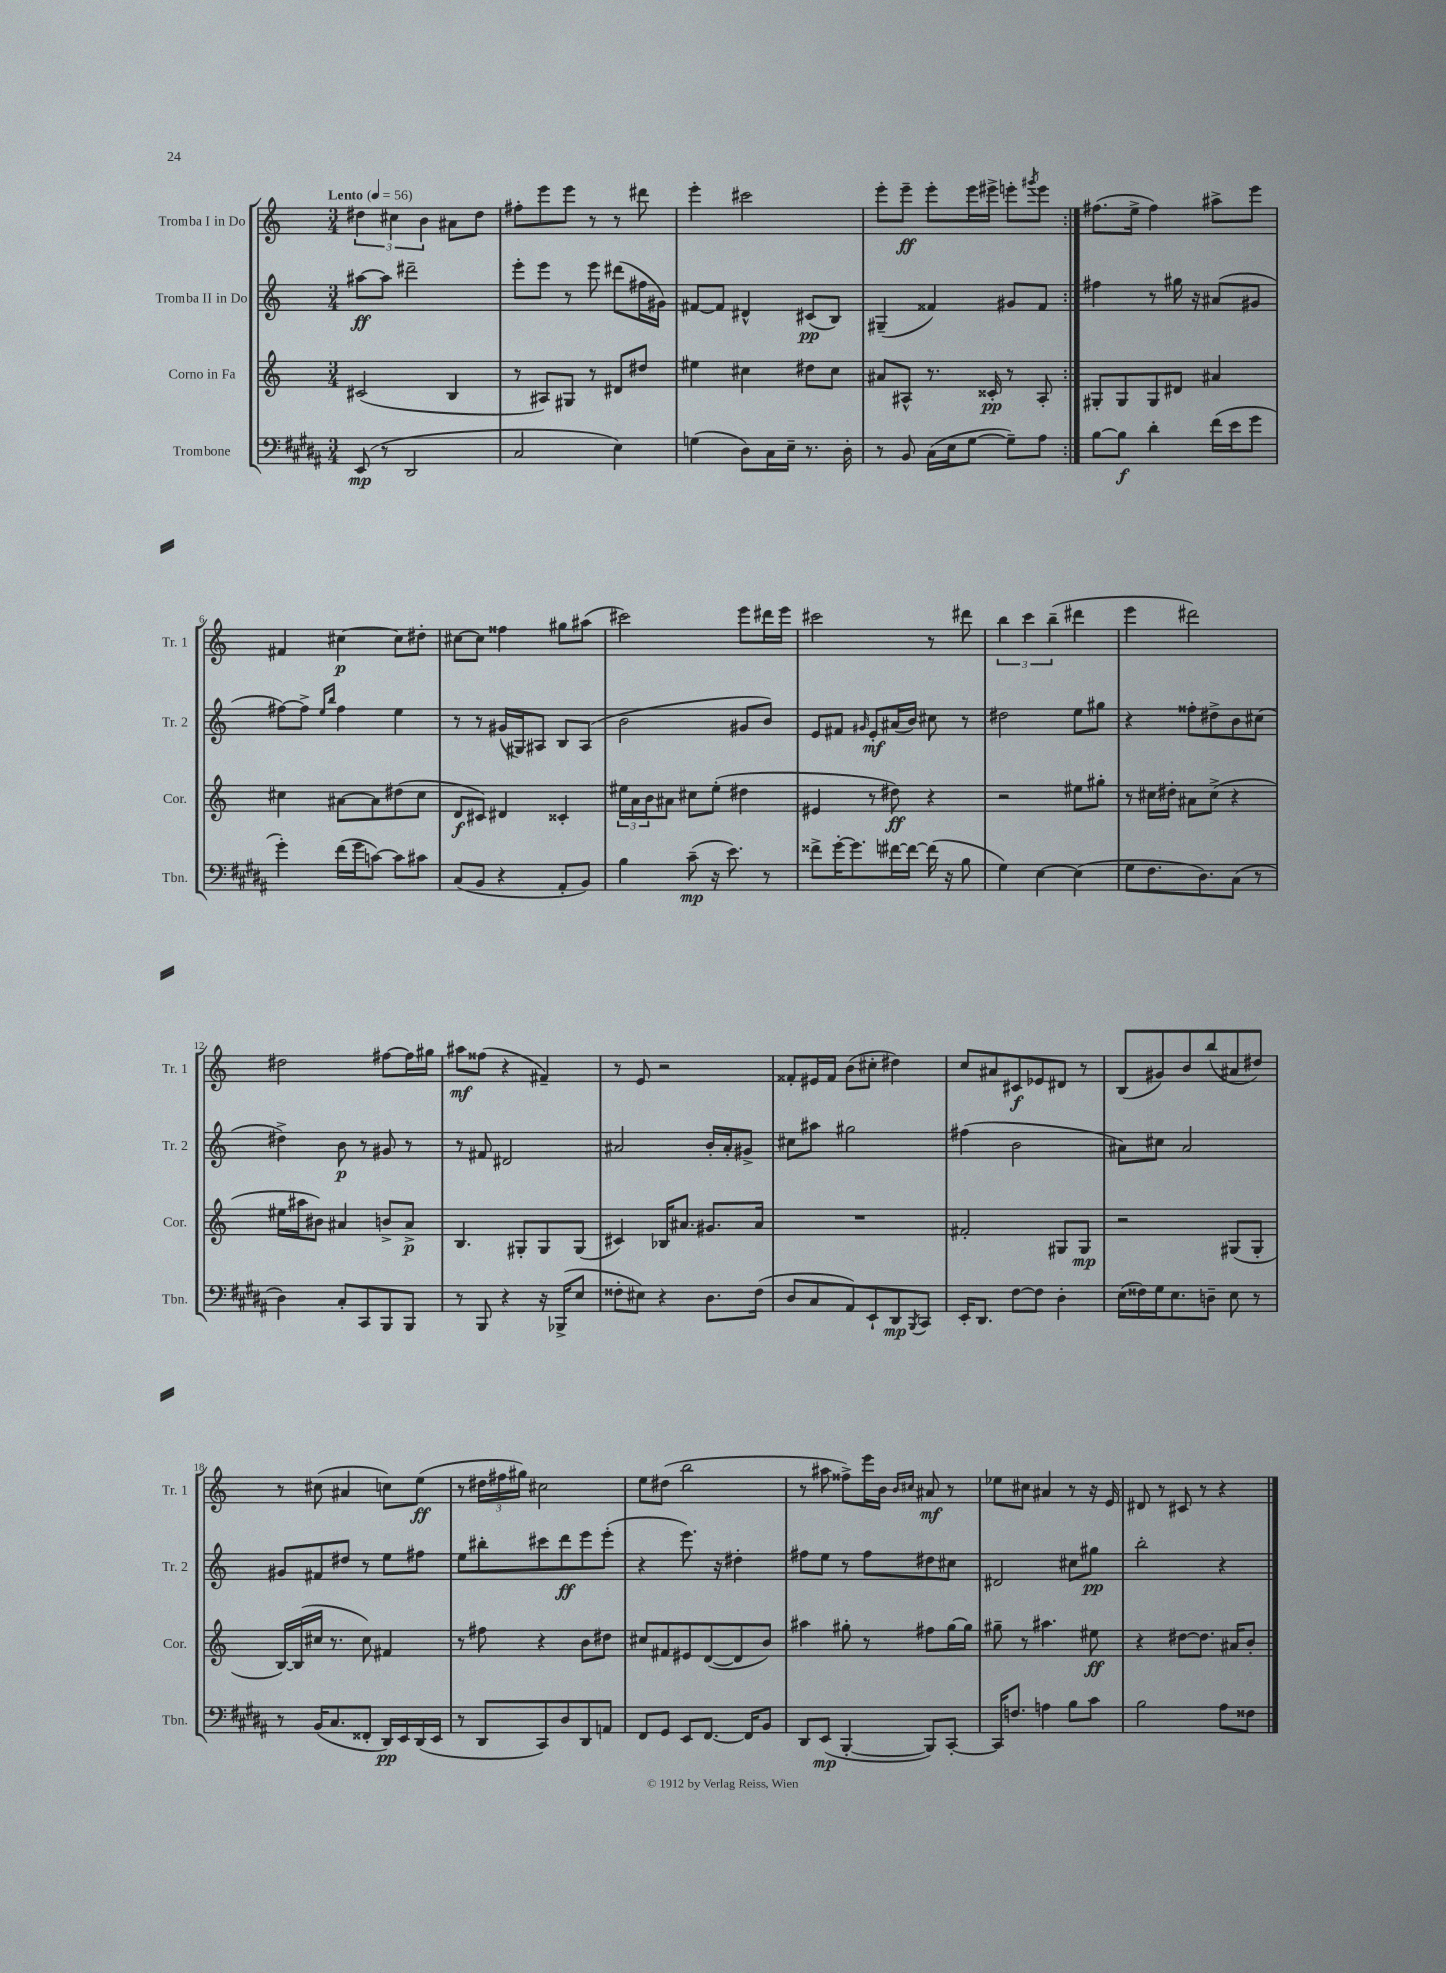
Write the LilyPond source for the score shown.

<<
\new StaffGroup <<
\new Staff = "s0" \with { instrumentName = "Tromba I in Do" shortInstrumentName = "Tr. 1" } {
    \clef treble \key c \major \numericTimeSignature \time 3/4 \tempo "Lento" 4 = 56
    \repeat volta 2 { \tuplet 3/2 { dis''4 cis''4 b'4 } ais'8 dis''8 |
    fis''8-. e'''8 e'''8 r8 r8 dis'''8 |
    e'''4-. cis'''2 |
    e'''8-. e'''8--\ff e'''8-. e'''16 eis'''16-> e'''8-. \acciaccatura { gis'''8 } e'''8 | }
    fis''8.( e''16-> fis''4) ais''8-> e'''8 |
    fis'4 cis''4~\p cis''8 dis''8-. |
    cis''8~ cis''8 fisis''4 gis''8 ais''8( |
    cis'''2) e'''8 dis'''16 e'''16 |
    cis'''2 r8 dis'''8 |
    \tuplet 3/2 { b''4 c'''4 b''4--( } dis'''4 |
    e'''4 dis'''2) |
    dis''2 fis''8~ fis''16 gis''16 |
    ais''8\mf fisis''8( r4 fis'4--) |
    r8 e'8 r2 |
    fisis'8-. eis'16 fisis'16 b'8( cis''8-. dis''4) |
    c''8 ais'8 cis'8\f ees'8 dis'8 r8 |
    b8( gis'8) b'8 b''8( ais'8 dis''8) |
    r8 cis''8( ais'4 c''8) e''8\ff( |
    r8 \tuplet 3/2 { dis''16 fis''16 gis''16) } cis''2 |
    e''8 dis''8( b''2 |
    r8 ais''8 fisis''8->) e'''16 b'16 \grace { b'16 cis''16 } ais'8\mf r8 |
    ees''8 cis''8 ais'4 r8 r16 e'16 |
    dis'8 r8 cis'8 r8 r4 \bar "|." |
}
\new Staff = "s1" \with { instrumentName = "Tromba II in Do" shortInstrumentName = "Tr. 2" } {
    \clef treble \key c \major \numericTimeSignature \time 3/4
    \repeat volta 2 { ais''8~\ff ais''8 dis'''2-- |
    e'''8-. e'''8 r8 e'''8 dis'''8( fis''16 gis'16) |
    fis'8~ fis'8 dis'4-^ cis'8\pp( b8) |
    gis4--( fisis'4) gis'8 fisis'8 | }
    fis''4 r8 gis''16 r16 ais'8( gis'8 |
    fis''8~) fis''8-> \grace { e''16 b''16 } fis''4 e''4 |
    r8 r8 gis'16( gis16) ais8 b8 ais8( |
    b'2 gis'8 b'8) |
    e'8 fis'8 \grace { gis'16 } e'8-.\mf ais'16( b'16) cis''8 r8 |
    dis''2 e''8 gis''8 |
    r4 fisis''8-. dis''8-> b'8 cis''8( |
    dis''4->) b'8\p r8 gis'8 r8 |
    r8 fis'8 dis'2 |
    ais'2 b'16-. ais'16-. gis'8-> |
    cis''8 ais''8 gis''2 |
    fis''4( b'2 |
    ais'8) cis''8 ais'2 |
    gis'8 fis'8 dis''8 r8 e''8 fis''8 |
    e''8 bis''8-. cis'''8 d'''8\ff e'''8 e'''8-.( |
    r4 e'''8.) r16 dis''4-. |
    fis''8 e''8 r8 fis''8 dis''8 cis''8 |
    dis'2 cis''8 gis''8\pp |
    b''2-. r4 \bar "|." |
}
\new Staff = "s2" \with { instrumentName = "Corno in Fa" shortInstrumentName = "Cor." } {
    \clef treble \key c \major \numericTimeSignature \time 3/4
    \repeat volta 2 { cis'2( b4 |
    r8 ais8) gis8 r8 dis'8 dis''8 |
    eis''4 cis''4 dis''8 cis''8 |
    ais'8 ais8-^ r8. cisis'16-.\pp r8 ais8-. | }
    gis8-. gis8 gis8 dis'8 ais'4 |
    cis''4 ais'8~ ais'8 dis''8( cis''8 |
    d'8\f cis'8) dis'4 cisis'4-. |
    \tuplet 3/2 { eis''16 a'16 b'16 } ais'8 cis''8 eis''8-.( dis''4 |
    eis'4 r8 dis''8\ff) r4 |
    r2 eis''8 gis''8-. |
    r8 cis''16 dis''16-. ais'8 cis''8->( r4 |
    eis''16 ais''16 bis'8) ais'4 b'8-> ais'8->\p |
    b4. gis8-. gis8 gis8( |
    cis'4) bes16 ais'8. gis'8. ais'16 |
    R2. |
    fis'2-. gis8 gis8\mp |
    r2 gis8( gis8-. |
    b16~) b16( cis''16 r8. cis''8) fis'4 |
    r8 fis''8 r4 b'8 dis''8 |
    cis''8 fis'8 eis'8 d'8~( d'8 b'8) |
    ais''4 gis''8-. r8 fis''8 gis''16~ gis''16 |
    gis''8-- r8 ais''4. eis''8\ff |
    r4 dis''8~ dis''8. ais'16 b'8-. \bar "|." |
}
\new Staff = "s3" \with { instrumentName = "Trombone" shortInstrumentName = "Tbn." } {
    \clef bass \key b \major \numericTimeSignature \time 3/4
    \repeat volta 2 { e,8\mp( r8 dis,2 |
    cis2 e4) |
    g4( dis8) cis16 e16-- r8. dis16-. |
    r8 b,8 cis16( e16 gis8~ gis8--) ais8 | }
    b8~ b8\f dis'4-. fis'16( e'16 gis'8 |
    gis'4-.) fis'16( gis'16 c'8~) c'8 cis'8 |
    cis8( b,8 r4 ais,8-. b,8) |
    b4 cis'8--\mp( r16 e'8.) r8 |
    fisis'8-> gis'16~-. gis'8. fis'16~ fis'16~ fis'16( r16 b8 |
    gis4) e4~ e4( |
    gis8 fis8. dis8.) cis8( r8 |
    dis4) cis8-. cis,8 b,,8 b,,8 |
    r8 b,,8 r4 r16 bes,,16->( e8 |
    fisis8-. eis8) r4 dis8. fisis16( |
    dis8 cis8 ais,8) e,8-! dis,8\mp \acciaccatura { b,,8 } cis,8 |
    e,16-. dis,8. fis8~ fis8 dis4-. |
    e16( fisis16) gis16 e8. d8-- e8 r8 |
    r8 b,16( cis8. fisis,8-. dis,16\pp) e,16 dis,16( e,16 |
    r8 dis,8 cis,8) dis8 dis,8 a,8 |
    fis,8 gis,8 e,8 fis,8.~ fis,16 b,8 |
    dis,8 e,8\mp( b,,4~-. b,,8) cis,8~-. |
    cis,16 f8. a4 b8 cis'8 |
    b2 ais8 fisis8 \bar "|." |
}
>>
>>
